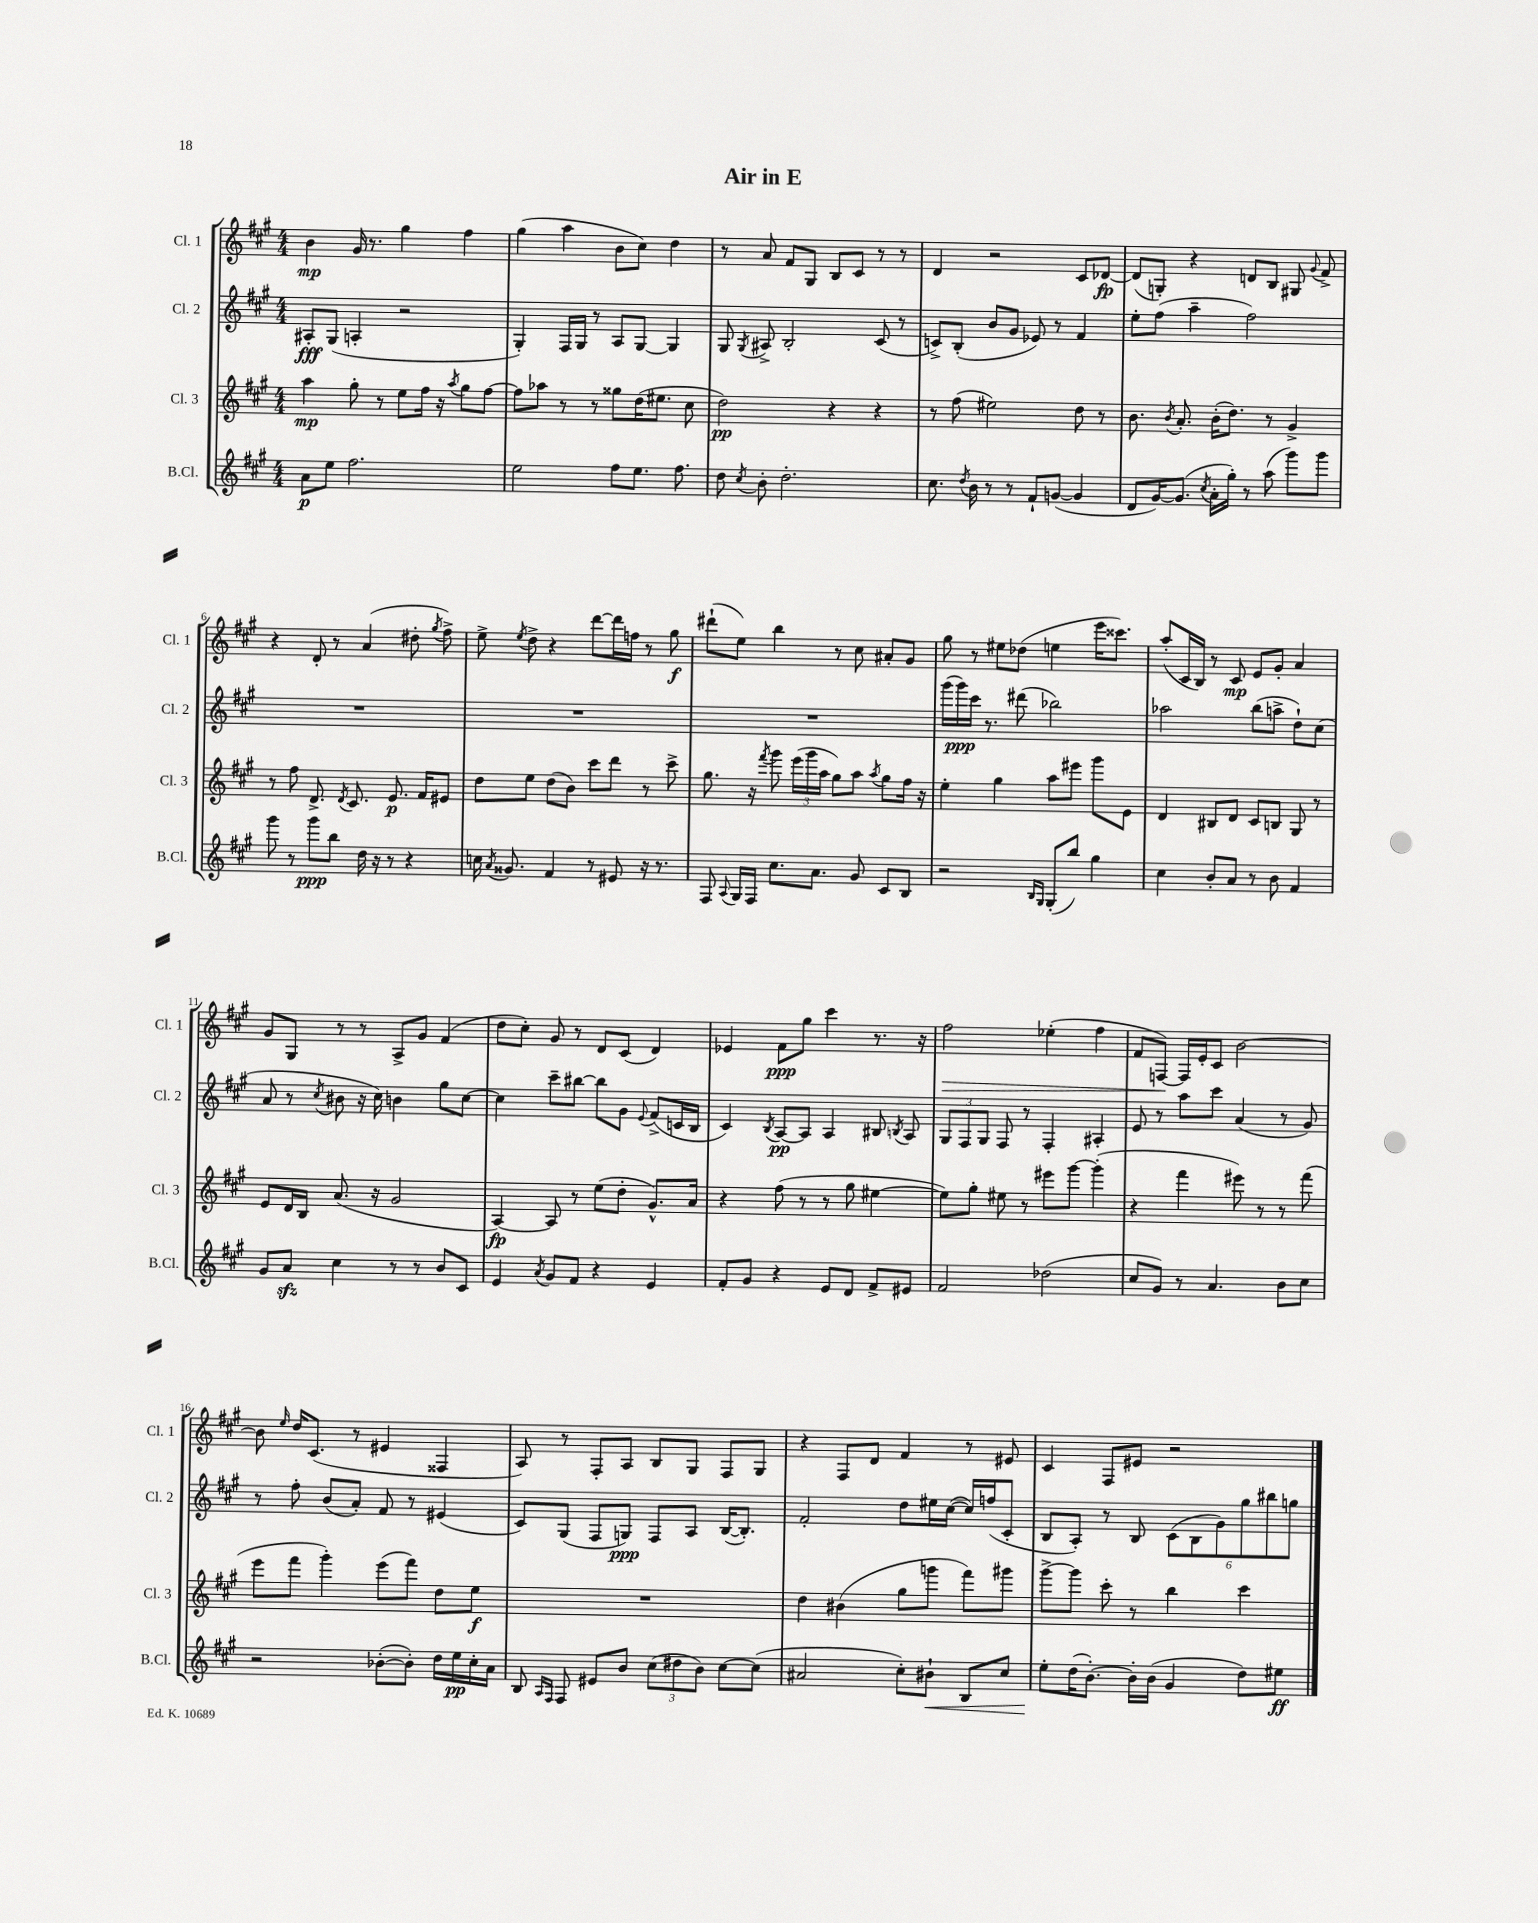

**kern	**dynam	**kern	**dynam	**kern	**dynam	**kern	**dynam
*part4	*part4	*part3	*part3	*part2	*part2	*part1	*part1
*staff4	*staff4	*staff3	*staff3	*staff2	*staff2	*staff1	*staff1
*I"B.Cl.	*	*I"Cl. 3	*	*I"Cl. 2	*	*I"Cl. 1	*
*I'B.Cl.	*	*I'Cl. 3	*	*I'Cl. 2	*	*I'Cl. 1	*
*clefG2	*	*clefG2	*	*clefG2	*	*clefG2	*
*k[f#c#g#]	*	*k[f#c#g#]	*	*k[f#c#g#]	*	*k[f#c#g#]	*
*M4/4	*	*M4/4	*	*M4/4	*	*M4/4	*
=1	=1	=1	=1	=1	=1	=1	=1
8a\L	p	4aa\	mp	8A#X'/L	fff	4b\	mp
8ee\J	.	.	.	(8G#/J	.	.	.
2.ff#\	.	8gg#'\	.	4An'/	.	16g#/	.
.	.	.	.	.	.	8.r	.
.	.	8r	.	.	.	.	.
.	.	8ee\L	.	2r	.	4gg#\	.
.	.	16ff#\Jk	.	.	.	.	.
.	.	16r	.	.	.	.	.
.	.	8qaa/	.	.	.	.	.
.	.	8gg#\L	.	.	.	4ff#\	.
.	.	[8ff#\J	.	.	.	.	.
=2	=2	=2	=2	=2	=2	=2	=2
2ee\	.	8ff#\L]	.	4G#'/)	.	(4gg#\	.
.	.	8aa-X\J	.	.	.	.	.
.	.	8r	.	16F#/LL	.	4aa\	.
.	.	.	.	16G#/JJ	.	.	.
.	.	8r	.	8r	.	.	.
8ff#\L	.	8gg##X\L	.	8A/L	.	8b\L	.
8.ee\J	.	(16dd\K	.	[8G#/J	.	8cc#\J)	.
.	.	8.ee#X\J	.	.	.	.	.
.	.	.	.	4G#/]	.	4dd\	.
8.ff#\	.	.	.	.	.	.	.
.	.	8cc#\	.	.	.	.	.
=3	=3	=3	=3	=3	=3	=3	=3
8dd\	.	2dd\)	pp	8G#/	.	8r	.
8qcc#/	.	.	.	8qG#/	.	.	.
8b'\	.	.	.	8A#X^/	.	8a/	.
2.dd'\	.	.	.	2B'/	.	8f#/L	.
.	.	.	.	.	.	8G#/J	.
.	.	4r	.	.	.	8B/L	.
.	.	.	.	.	.	8c#/J	.
.	.	4r	.	(8c#/	.	8r	.
.	.	.	.	8r	.	8r	.
=4	=4	=4	=4	=4	=4	=4	=4
8.cc#\	.	8r	.	8cn^/L)	.	4d/	.
.	.	(8ff#\	.	(8B'/J	.	.	.
8qdd/	.	.	.	.	.	.	.
16b\	.	.	.	.	.	.	.
8r	.	2ee#X\)	.	8b/L	.	2r	.
8r	.	.	.	8g#/J	.	.	.
8f#`/L	.	.	.	8e-X/)	.	.	.
([8gn/J	.	.	.	8r	.	.	.
4g/]	.	8dd\	.	4f#/	.	8c#/L	.
.	.	8r	.	.	.	[8d-X/J	fp
=5	=5	=5	=5	=5	=5	=5	=5
8d/L	.	8.b\	.	8ee'\L	.	(8d-/L]	.
[16g#/K)	.	.	.	(8ff#\J	.	8Gn'/J)	.
.	.	8qb/	.	.	.	.	.
(8.g#/J]	.	8.a'/	.	.	.	.	.
.	.	.	.	4aa~\	.	4r	.
8qcc#/	.	.	.	.	.	.	.
16a'\LL	.	(16b'\KL	.	.	.	.	.
16gg#'\JJ)	.	8.dd\J)	.	.	.	.	.
8r	.	.	.	2ff#\)	.	8dn/L	.
(8aa\	.	8r	.	.	.	8B/J	.
8ggg#\L)	.	4g#^/	.	.	.	8G#X/	.
.	.	.	.	.	.	8qqg#/	.
8ggg#\J	.	.	.	.	.	8f#^/	.
!!LO:LB:g=z
=6	=6	=6	=6	=6	=6	=6	=6
8ggg#\	.	8r	.	1r	.	4r	.
8r	.	8ff#\	.	.	.	.	.
8ggg#\L	ppp	8.d^/	.	.	.	8d'/	.
8bb\J	.	.	.	.	.	8r	.
.	.	8qd/	.	.	.	.	.
.	.	8.c#/	.	.	.	.	.
16dd\	.	.	.	.	.	(4a/	.
16r	.	.	.	.	.	.	.
8r	.	8.e/	p	.	.	.	.
4r	.	.	.	.	.	8dd#X'\	.
.	.	16f#/KL	.	.	.	.	.
.	.	.	.	.	.	8qgg#/	.
.	.	8e#X/J	.	.	.	8ff#^\)	.
=7	=7	=7	=7	=7	=7	=7	=7
16ccn\	.	8dd\L	.	1r	.	8ee^\	.
8qa/	.	.	.	.	.	.	.
8.g##X/	.	.	.	.	.	.	.
.	.	.	.	.	.	8qee/	.
.	.	8ee\J	.	.	.	8dd^\	.
4f#/	.	(8dd\L	.	.	.	4r	.
.	.	8b\J)	.	.	.	.	.
8r	.	8ccc#\L	.	.	.	[8ddd\L	.
8e#X/	.	8ddd\J	.	.	.	16ddd\L]	.
.	.	.	.	.	.	16ffn\JJ	.
16r	.	8r	.	.	.	8r	.
8.r	.	.	.	.	.	.	.
.	.	8ccc#^\	.	.	.	8gg#\	f
=8	=8	=8	=8	=8	=8	=8	=8
8F#/	.	8.gg#\	.	1r	.	(8ddd#X`\L	.
8qqA/	.	.	.	.	.	.	.
16G#/LL	.	.	.	.	.	8ee\J)	.
16F#/JJ	.	16r	.	.	.	.	.
.	.	8qfff#/	.	.	.	.	.
8.cc#\L	.	8ggg#\	.	.	.	4bb\	.
.	.	(24eee\LL	.	.	.	.	.
.	.	24ggg#\	.	.	.	.	.
8.a\J	.	.	.	.	.	.	.
.	.	24aa\JJ	.	.	.	.	.
.	.	8gg#\L)	.	.	.	8r	.
8g#/	.	8aa\J	.	.	.	8cc#\	.
.	.	8qaa/	.	.	.	.	.
8c#/L	.	8gg#\L	.	.	.	8a#X'/L	.
8B/J	.	16ff#\Jk	.	.	.	8g#/J	.
.	.	16r	.	.	.	.	.
=9	=9	=9	=9	=9	=9	=9	=9
2r	.	4ee'\	.	(16ggg#\LL	.	8gg#\	.
.	.	.	.	16ggg#\)	ppp	.	.
.	.	.	.	16ccc#\JJ	.	8r	.
.	.	.	.	8.r	.	.	.
.	.	4gg#\	.	.	.	8ee#X\L	.
.	.	.	.	(8ddd#X\	.	(8dd-X\J	.
16qqB/LL	.	.	.	.	.	.	.
16qqG#/JJ	.	.	.	.	.	.	.
(8G#'/L	.	8aa\L	.	2bb-X\)	.	4een\	.
8bb/J)	.	8eee#X\J	.	.	.	.	.
4gg#\	.	8ggg#\L	.	.	.	16eee\KL	.
.	.	.	.	.	.	8.ccc##X\J)	.
.	.	8e\J	.	.	.	.	.
=10	=10	=10	=10	=10	=10	=10	=10
4cc#\	.	4d/	.	2aa-X\	.	(8aa'/L	.
.	.	.	.	.	.	16c#/L	.
.	.	.	.	.	.	16B/JJ)	.
8b'/L	.	8B#X/L	.	.	.	8r	.
8a/J	.	8d/J	.	.	.	8c#/	mp
8r	.	8c#/L	.	(8bb\L	.	8e/L	.
8b\	.	8Bn/J	.	8aan^\J	.	8g#'/J	.
4f#/	.	8G#/	.	8dd`\L)	.	4a/	.
.	.	8r	.	(8cc#\J	.	.	.
!!LO:LB:g=z
=11	=11	=11	=11	=11	=11	=11	=11
8g#/L	.	8e/L	.	8a/	.	8g#/L	.
8azz/J	.	16d/L	.	8r	.	8G#/J	.
.	.	16B/JJ	.	.	.	.	.
.	.	.	.	8qcc#/	.	.	.
4cc#\	.	(8.a/	.	8b#X\	.	8r	.
.	.	.	.	16r	.	8r	.
.	.	16r	.	16cc#\)	.	.	.
8r	.	2g#/	.	4bn\	.	8A^/L	.
8r	.	.	.	.	.	8g#/J	.
8b/L	.	.	.	8gg#\L	.	(4f#/	.
8c#/J	.	.	.	[8cc#\J	.	.	.
=12	=12	=12	=12	=12	=12	=12	=12
4e/	.	[4A/)	fp	4cc#\]	.	8dd\L	.
.	.	.	.	.	.	8cc#'\J)	.
8qa/	.	.	.	.	.	.	.
8g#/L	.	8A/]	.	8ccc#~\L	.	8g#/	.
8f#/J	.	8r	.	[8bb#X\J	.	8r	.
4r	.	(8ee\L	.	8bb#\L]	.	8d/L	.
.	.	8dd'\J	.	8g#\J	.	(8c#/J	.
.	.	.	.	8qqe/	.	.	.
4e/	.	8.g#^^/L)	.	(8f#^/L	.	4d/)	.
.	.	.	.	16cn/L	.	.	.
.	.	16a/Jk	.	16B/JJ	.	.	.
=13	=13	=13	=13	=13	=13	=13	=13
8f#'/L	.	4r	.	4c#/)	.	4e-X/	.
8g#/J	.	.	.	.	.	.	.
.	.	.	.	8qB/	.	.	.
4r	.	(8ff#\	.	[8A/L	pp	8f#\L	ppp
.	.	8r	.	8A/J]	.	8gg#\J	.
8e/L	.	8r	.	4A/	.	4ccc#\	.
8d/J	.	8gg#\	.	.	.	.	.
8f#^/L	.	[4ee#X\	.	8B#X/	.	8.r	.
.	.	.	.	8qBn/	.	.	.
8e#X/J	.	.	.	8A/	.	.	.
.	.	.	.	.	.	16r	.
=14	=14	=14	=14	=14	=14	=14	=14
!	!	!	!	!	!	!	!LO:HP:b
2f#/	.	8ee#\L])	.	12G#/L	.	2ff#\	>
.	.	.	.	12F#/	.	.	.
.	.	8gg#'\J	.	.	.	.	.
.	.	.	.	12G#/J	.	.	.
.	.	8ee#X\	.	8F#/	.	.	.
.	.	8r	.	8r	.	.	.
(2dd-X\	.	8eee#X\L	.	4F#'/	.	(4ee-X'\	.
.	.	[8ggg#\J	.	.	.	.	.
.	.	(4ggg#'\]	.	4A#X'/	.	4ff#\	.
=15	=15	=15	=15	=15	=15	=15	=15
8cc#/L	.	4r	.	8e/	.	8f#/L	.
8g#/J)	.	.	.	8r	.	[8Fn/J)	.
8r	.	4fff#\	.	8aa\L	.	16F/LL]	]
.	.	.	.	.	.	16e'/J	.
4.a/	.	.	.	8ccc#\J	.	8c#/J	.
.	.	8eee#X\)	.	(4a/	.	[2b\	.
.	.	8r	.	.	.	.	.
8b\L	.	8r	.	8r	.	.	.
8cc#\J	.	(8fff#\	.	8g#/)	.	.	.
!!LO:LB:g=z
=16	=16	=16	=16	=16	=16	=16	=16
2r	.	8eee\L	.	8r	.	8b\]	.
.	.	.	.	.	.	16qqee/	.
.	.	8fff#\J	.	8ff#'\	.	16dd/KL	.
.	.	.	.	.	.	(8.c#/J	.
.	.	4ggg#'\)	.	(8b/L	.	.	.
.	.	.	.	8a'/J)	.	8r	.
([8b-X'\L	.	(8eee\L	.	8f#/	.	4e#X/	.
8b-'\J])	.	8fff#\J)	.	8r	.	.	.
16dd\LL	.	8dd\L	.	(4e#X/	.	4F##X/	.
16ee\	pp	.	.	.	.	.	.
16cc#'\	.	8ee\J	f	.	.	.	.
16a\JJ	.	.	.	.	.	.	.
=17	=17	=17	=17	=17	=17	=17	=17
8B/	.	1r	.	8c#/L)	.	8A/)	.
16qqA/LL	.	.	.	.	.	.	.
16qqF#/JJ	.	.	.	.	.	.	.
8F#/	.	.	.	(8G#/J	.	8r	.
8e#X/L	.	.	.	8F#/L	.	8F#'/L	.
8b/J	.	.	.	8Gn/J)	ppp	8A/J	.
(12cc#\L	.	.	.	8F#/L	.	8B/L	.
12dd#X\	.	.	.	.	.	.	.
.	.	.	.	8A/J	.	8G#/J	.
12b\J)	.	.	.	.	.	.	.
[8cc#\L	.	.	.	([16B/KL	.	8F#/L	.
.	.	.	.	8.B'/J])	.	.	.
(8cc#\J]	.	.	.	.	.	8G#/J	.
=18	=18	=18	=18	=18	=18	=18	=18
2a#X/	.	4dd\	.	2f#'/	.	4r	.
.	.	(4b#X\	.	.	.	8F#/L	.
.	.	.	.	.	.	8d/J	.
8cc#'\L)	.	8gg#\L	.	8dd\L	.	4f#/	.
!	!LO:HP:b	!	!	!	!	!	!
8b#X`\J	<	8gggn\J	.	16ee#X\L	.	.	.
.	.	.	.	([16cc#\JJ	.	.	.
8B/L	.	8fff#\L)	.	16cc#/LL])	.	8r	.
.	.	.	.	(16ffn/J	.	.	.
8cc#/J	.	8ggg#X\J	.	8c#'/J	.	8e#X/	.
=19	=19	=19	=19	=19	=19	=19	=19
8ee'\L	.	[8ggg#^\L	.	8B/L	.	4c#/	.
(16dd\K	[	8ggg#\J]	.	8A'/J)	.	.	.
[8.b'\J)	.	.	.	.	.	.	.
.	.	8ccc#'\	.	8r	.	8F#/L	.
16b'\LL]	.	8r	.	8B/	.	8e#X/J	.
(16b\JJ	.	.	.	.	.	.	.
4g#/	.	4bb\	.	(12c#\L	.	2r	.
.	.	.	.	12B\	.	.	.
.	.	.	.	12g#\)	.	.	.
8dd\L)	.	4ccc#\	.	12gg#\	.	.	.
.	.	.	.	12bb#X\	.	.	.
8ee#X\J	ff	.	.	.	.	.	.
.	.	.	.	12ggn\J	.	.	.
==	==	==	==	==	==	==	==
*-	*-	*-	*-	*-	*-	*-	*-
